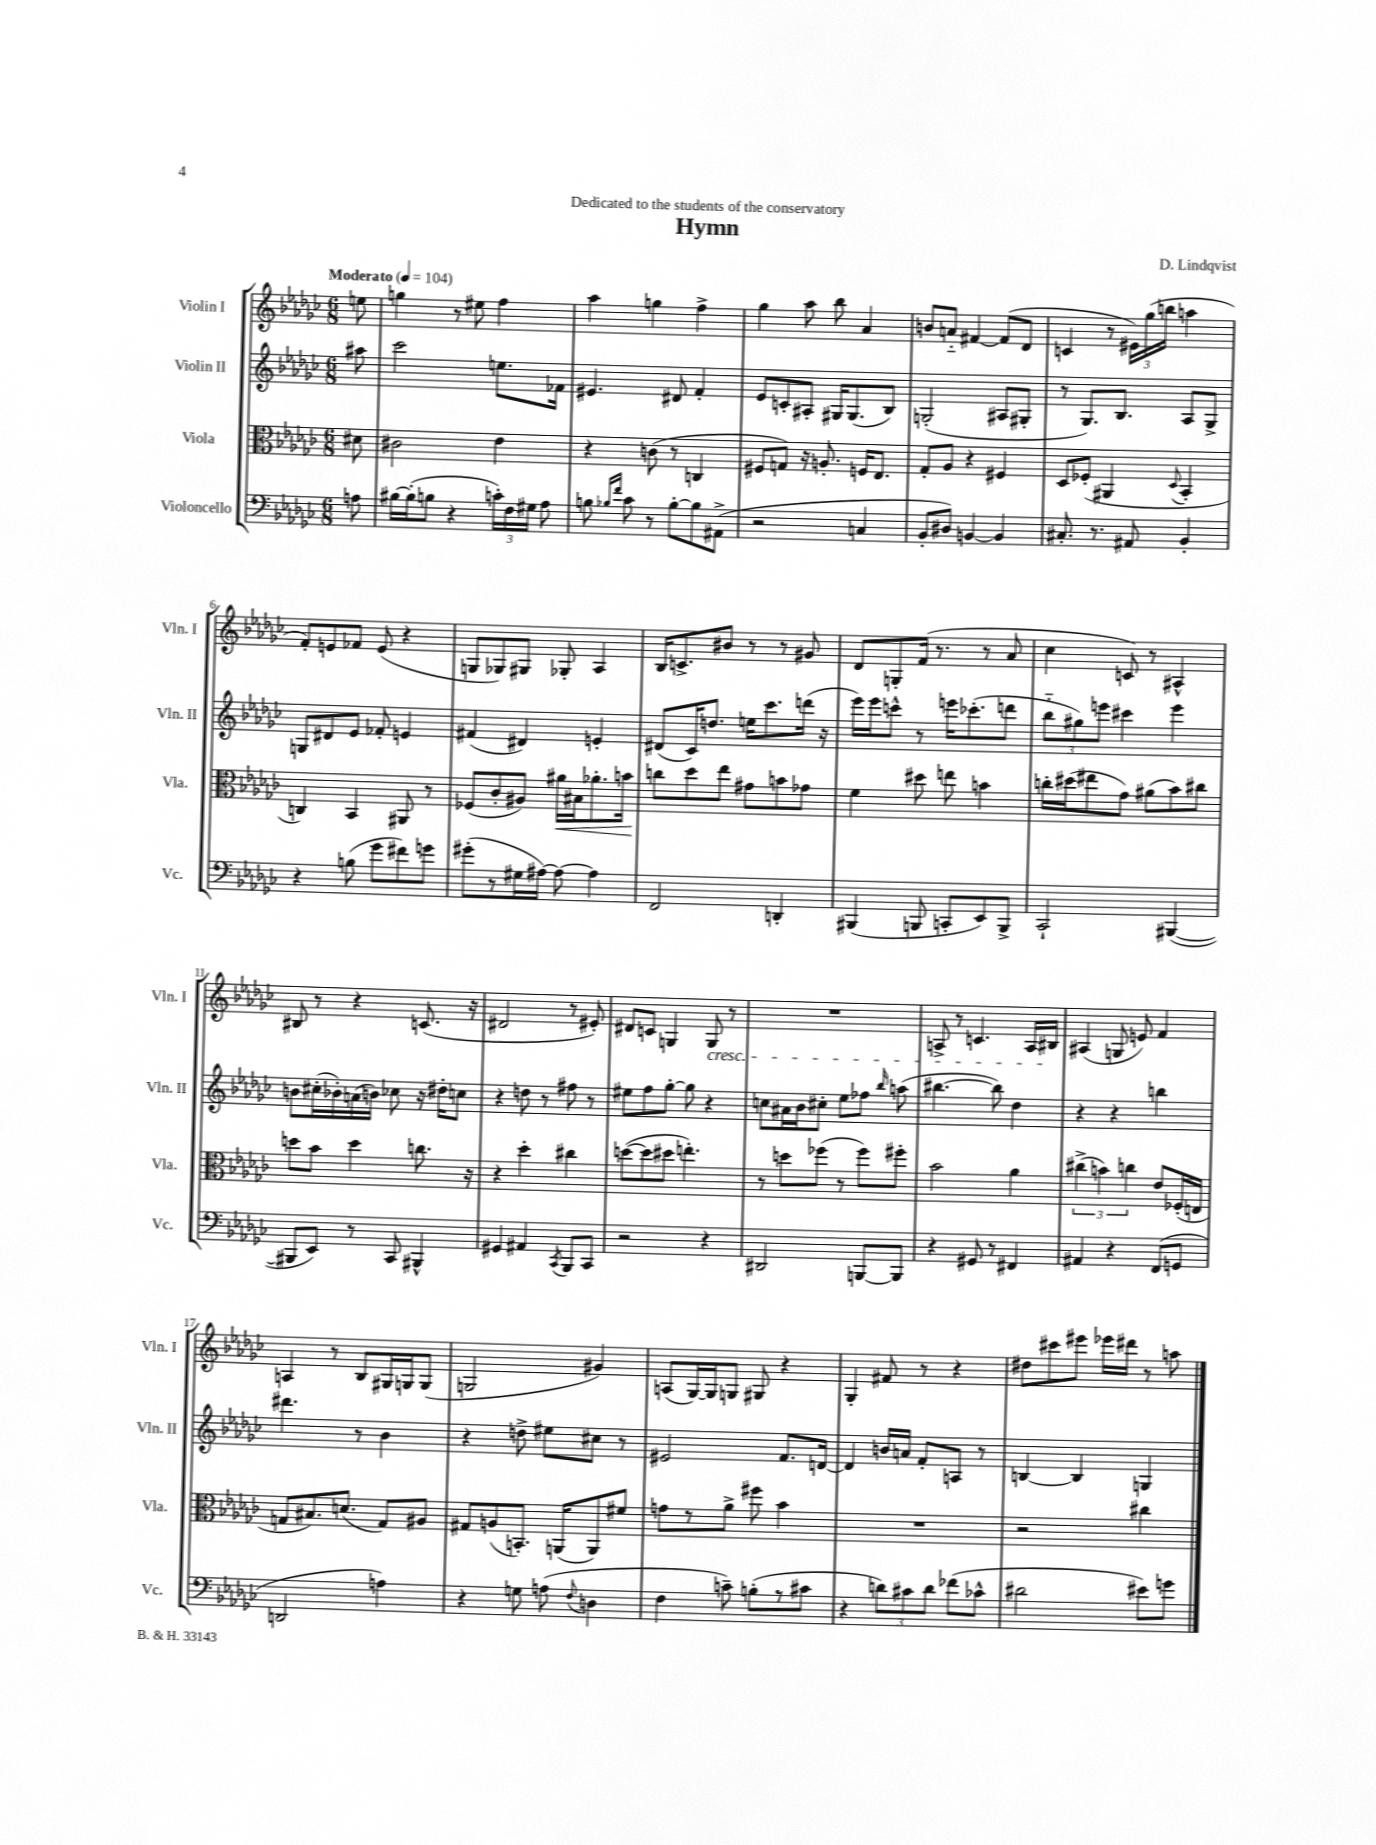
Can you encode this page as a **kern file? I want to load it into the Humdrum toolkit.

**kern	**kern	**kern	**kern
*staff4	*staff3	*staff2	*staff1
*clefF4	*clefC3	*clefG2	*clefG2
*k[b-e-a-d-g-c-]	*k[b-e-a-d-g-c-]	*k[b-e-a-d-g-c-]	*k[b-e-a-d-g-c-]
*M6/8	*M6/8	*M6/8	*M6/8
*MM104	*MM104	*MM104	*MM104
8A	8d#	8aa#	8ee
=	=	=	=
[16B#	2c#	2ccc-	4gg
(16B#']	.	.	.
8B	.	.	.
4r	.	.	8r
.	.	.	8ee#
24c')	4e-	8.ee	4ff
24F	.	.	.
24G#	.	.	.
8A-	.	.	.
.	.	16f-	.
=	=	=	=
8B	4r	4.e#	4aa-
16qqB-	.	.	.
16qqf	.	.	.
8c-	.	.	.
8r	(8c	.	4gg
[8B-'	8r	8d#	.
8B-]	4C	4f'	4ff^
(8AA#^	.	.	.
=	=	=	=
2r	8F#	8e-	4gg-
.	8G)	8c'	.
.	16r	8A#'	8aa-
.	8.A'	.	.
.	.	16G#	8bb-
.	.	(8.G#	.
4C	16F	.	4a-
.	8.E-	.	.
.	.	8B-)	.
=	=	=	=
8BB-'	8G-'	(2G'	8b
8D#)	8A-	.	8a'~
[4BB	4r	.	[4f#
4BB]	4F#	8A#	(8f#]
.	.	8G#'	8d-
=	=	=	=
8.C#'	8D-	8r	4c
.	(8F-'	8.G-)	.
8.r	.	.	.
.	4AA#	.	8r
.	.	8.B-	.
8AA#	.	.	24e#)
.	.	.	(24gg-
.	.	.	24bb
.	8qqD-	.	.
4BB-'	4BB-'	8A-	4aa
.	.	8G-^	.
=	=	=	=
4r	4C)	8G	8f')
.	.	8d#	8e
(8B	4BB-	8e-	8f-
8g-	.	8f-'	(8e
8f#)	8AA#	4e	4r
8g	8r	.	.
=	=	=	=
(8g#'	(8F-	(4f#	8G
8r	8c-'	.	8G-)
16G#	8A#)	4d#)	8G#
[16A#)	.	.	.
8A#_	16a#	.	8G-'
.	16B#	.	.
4A#]	8.a-'	4e'	4A-
.	16b	.	.
=	=	=	=
2FF	8cc	(8d#	16B-
.	.	.	8.c^
.	8dd-	16c-)	.
.	.	8.dd	.
.	8ee-	.	8b#
.	8g#	16ee	8r
.	.	8.ccc-	.
4DD'	8b	.	8r
.	8g-	(16ddd	8g#
.	.	16r	.
=	=	=	=
(4BBB#	4f	16eee-)	8d-
.	.	16eee-	.
.	.	8ccc^^	8G'
8BBB	8dd#	8r	(16f
.	.	.	8.r
8CC'	8ee	16eee	.
.	.	(8.ccc-'	.
8EE-)	4b	.	8r
8BBB^	.	8ddd	8a-
=	=	=	=
2CC-`	16cc'	12bb-'~	4cc-
.	(16dd#	.	.
.	.	12gg#)	.
.	8ee#	.	.
.	.	12eee	.
.	8g-)	4ccc#	8c)
.	(8a#	.	8r
([4BBB#	8b-)	4eee	4A#^^
.	8cc#	.	.
=	=	=	=
8BBB#]	8dd	8b	8B#
8EE-)	8b-	(16cc#'	8r
.	.	16b-')	.
8r	4dd	(16a	4r
.	.	16b)	.
8CC-	.	8cc-	.
4BBB#^^	8.cc	16r	(8.c
.	.	16dd#'	.
.	.	8cc	.
.	16r	.	16r
=	=	=	=
4GG#	4r	4r	2d#
4AA#	4dd-'	8dd	.
.	.	8r	.
8qCC-	.	.	.
8BBB-	4cc#	8ff#	8r
8CC-	.	8r	8e#')
=	=	=	=
2r	([8dd	8ee#	8d#
.	8dd]	8ff	8c
.	8dd#	[8gg-'	4G
.	4.ee')	8gg-]	.
4r	.	4r	8G
.	.	.	8r
=	=	=	=
2DD#	8r	8cc	2.r
.	8dd	16a#	.
.	.	16b-	.
.	(8ff-	8cc#'	.
.	8r	8ee-	.
[8BBB	8ff-)	8ff-	.
.	.	16qqbb-	.
8BBB]	8ff#'	(8aa	.
=	=	=	=
4r	2b-	[4.bb#	8A^
.	.	.	8r
8GG#	.	.	4.c
8r	.	8bb#])	.
4FF#	4a-	4dd-	.
.	.	.	16A
.	.	.	16B#
=	=	=	=
4AA#	(6cc#^	4r	(4A#
.	6b)	.	.
4r	.	4r	8G
.	6cc	.	.
.	.	.	8e)
(8FF	8e-	4bb	4f
8GG	(16F-'	.	.
.	16E	.	.
=	=	=	=
2DD	8G	4.ddd#	4A
.	8.B#)	.	.
.	.	.	8r
.	(8.d	.	.
.	.	8r	8B-
4A)	8G)	4b-	16G#
.	.	.	16G
.	8A#	.	(8G
=	=	=	=
4r	8G#	4r	2G
.	(8A	.	.
8G	8.BB')	8dd^	.
(8A	.	8ee#	.
.	(16AA	.	.
8qqF	.	.	.
4D	8AA)	8cc#	4g#)
.	8f#	8r	.
=	=	=	=
4F	8g	2e#	(8A
.	8r	.	[16G-)
.	.	.	16G-]
8c~)	8a-^	.	8G
(8B'	8ff#	.	8G#
8r	4b-	8.f	4r
8c#	.	.	.
.	.	[16d	.
=	=	=	=
4r	2.r	4d]	4G-'
12d)	.	16b	8f#
.	.	16a	.
12c#	.	.	.
.	.	8f'	8r
12d	.	.	.
(8f-	.	8A	4r
8c-^^	.	8r	.
=	=	=	=
2d#	2r	[4B	8dd#
.	.	.	8ccc#
.	.	4B]	8eee#
.	.	.	16eee-
.	.	.	16ddd#
8e#)	4cc#	4G	8r
8g	.	.	8aa
==	==	==	==
*-	*-	*-	*-
